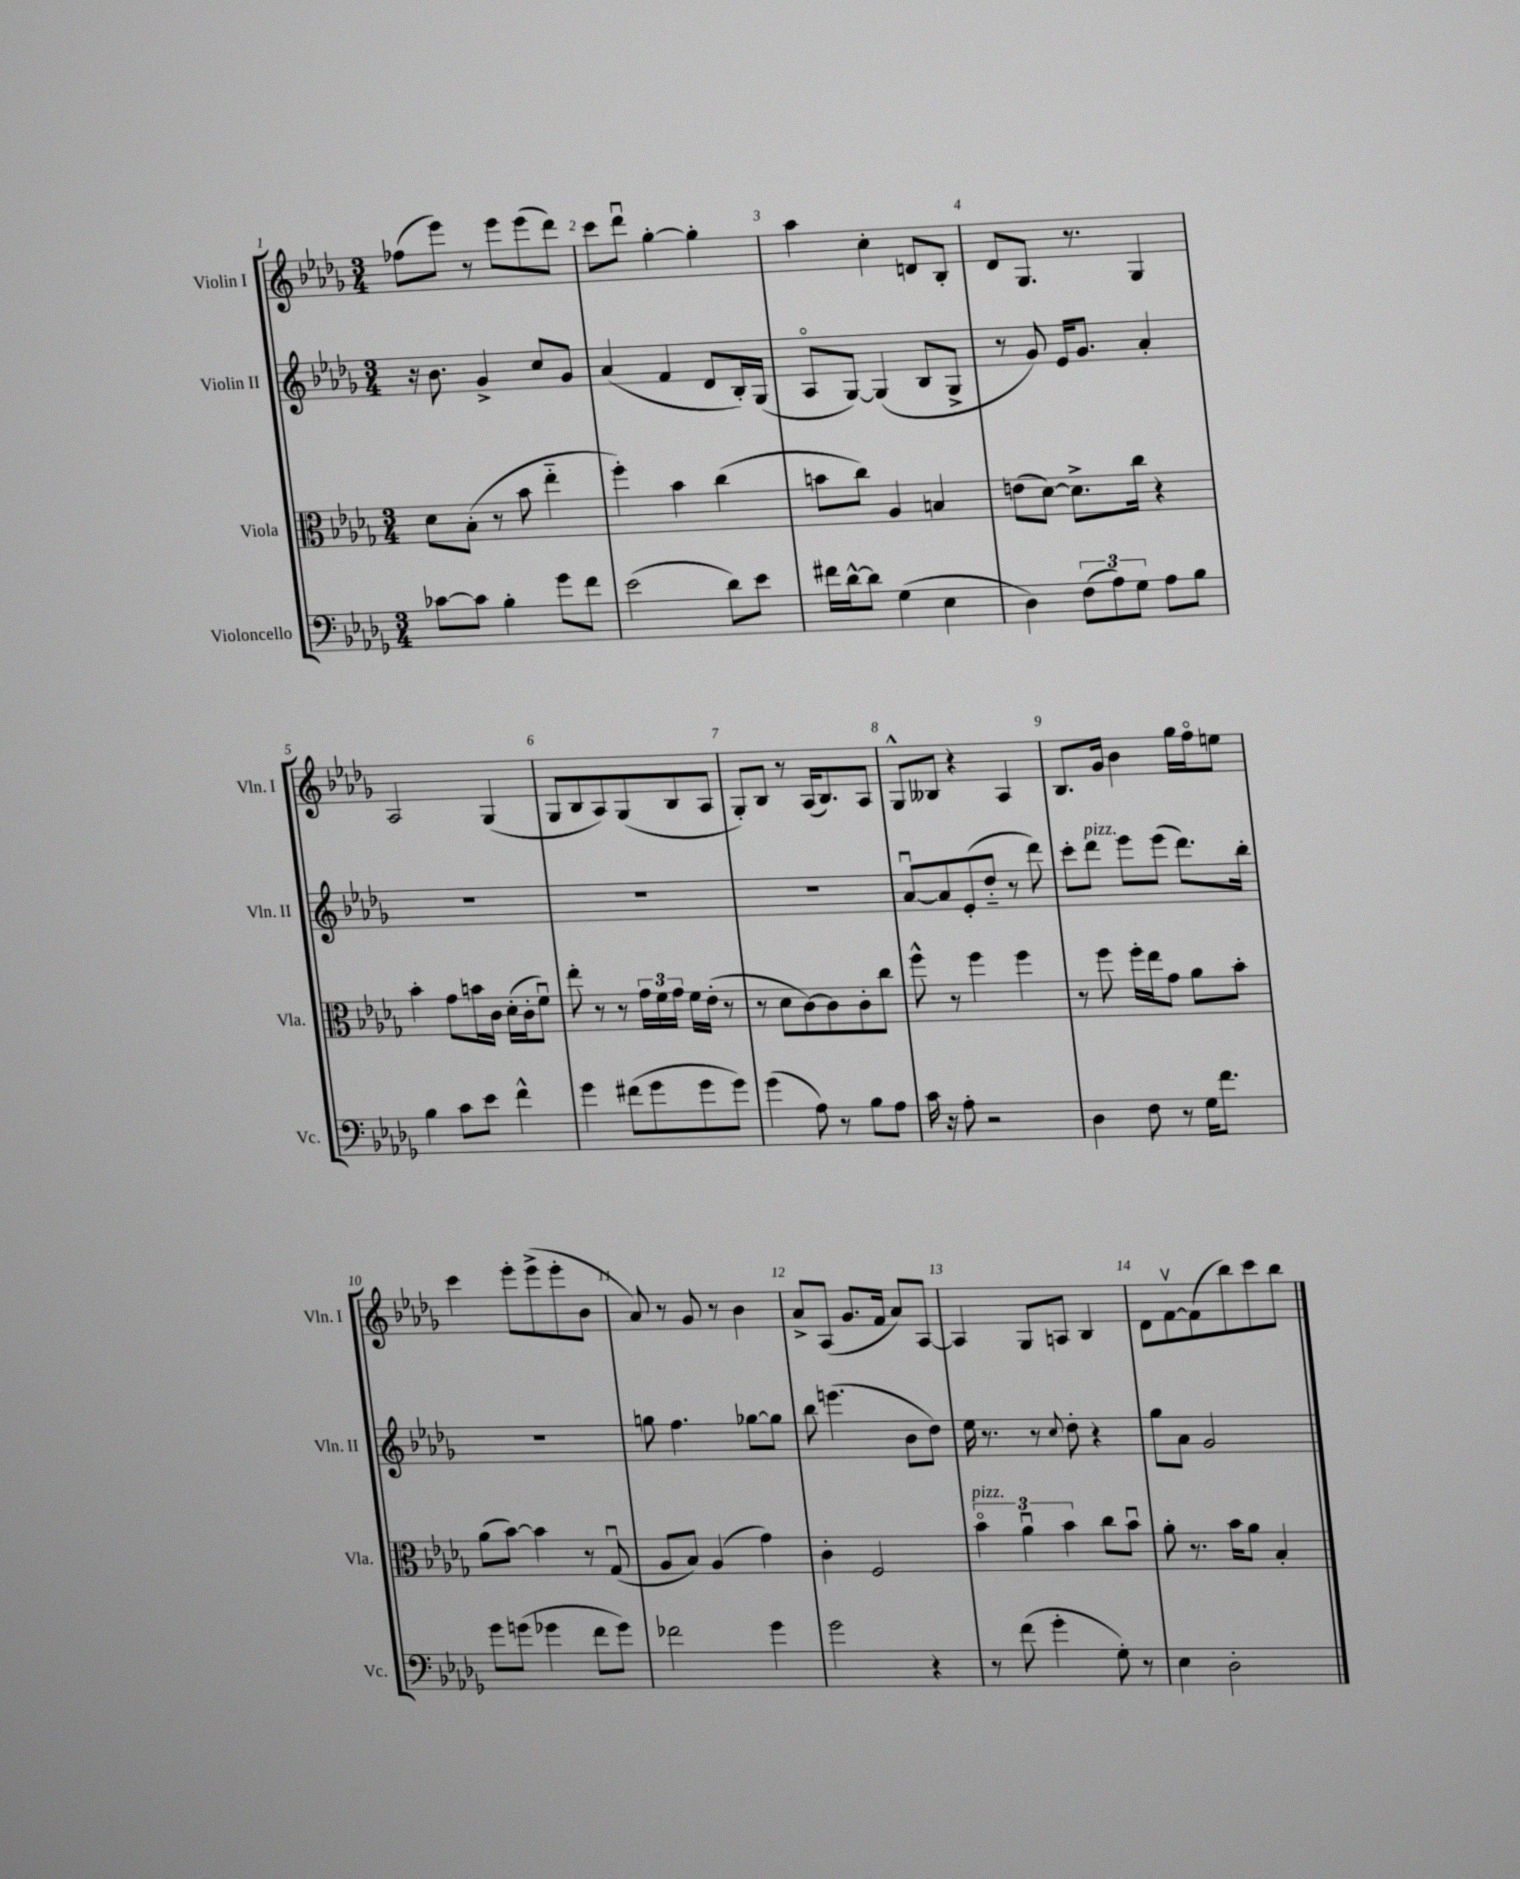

**kern	**kern	**kern	**kern
*staff4	*staff3	*staff2	*staff1
*clefF4	*clefC3	*clefG2	*clefG2
*k[b-e-a-d-g-]	*k[b-e-a-d-g-]	*k[b-e-a-d-g-]	*k[b-e-a-d-g-]
*M3/4	*M3/4	*M3/4	*M3/4
[8c-\L	8d-\L	16r	(8ff-\L
.	.	8.b-\	.
8c-\]J	(8B-'\J	.	8eee-\J)
4B-'\	8r	4g-^/	8r
.	8b-\	.	8eee-\L
8g-\L	4ee-'~\	8cc/L	(8eee-\
8f\J	.	8g-/J	8ddd-\J)
=	=	=	=
(2e-\	4ff'\)	(4a-/	8ccc\L
.	.	.	8ddd-u\J
.	4b-\	4f/	[4gg-'\
8d-\L)	(4cc\	8d-/L	4gg-'\]
8e-\J	.	16B-'/L)	.
.	.	(16G-/JJ	.
=	=	=	=
16f#\LL	8b\L	8A-o/L	4aa-\
[16d-^^\J	.	.	.
8d-\]J	8cc\J)	[8G-/J)	.
(4G-\	4A-/	(4G-/]	4cc'\
4E-\	4B/	8B-/L	8d/L
.	.	8G-^/J	8B-'/J
=	=	=	=
4D-\)	(8e\L	8r	8d-/L
.	[8d-\J)	8g-/)	8.G-/J
(12F\L	8.d-^\]L	16e-/LK	.
.	.	8.g-/J	8.r
12A-\)	.	.	.
12G-\J	.	.	.
.	16cc\Jk	.	.
8A-\L	4r	4a-'/	4G-/
8B-\J	.	.	.
=	=	=	=
4B-\	4b-'\	2.r	2A-/
8c\L	8g-\L	.	.
8e-\J	16b\L	.	.
.	16c\JJ	.	.
4f^^\	(16d-'\LL	.	(4G-/
.	16c'\J	.	.
.	8fu\J)	.	.
=	=	=	=
4g-\	8ee-'\	2.r	8G-/L
.	8r	.	8B-/
(8f#\L	8r	.	8A-/)
8g-\	24g-\LL	.	(8G-/
.	24f\	.	.
.	24g-\JJ	.	.
8g-\	16f\LL	.	8B-/
.	(16e-'\JJ	.	.
8g-\J)	8r	.	8A-/J
=	=	=	=
(4g-\	8r	2.r	8G-'/L)
.	8d-\L	.	8B-/J
8A-\)	[8c\)	.	8r
8r	8c\]	.	(16A-/LK
.	.	.	8.B-/)
8B-\L	8c'\	.	.
8A-\J	8cc\J	.	8A-/J
=	=	=	=
16c\	8ff^^\	[8a-u/L	8G-^^/L
16r	.	.	.
8A-'\	8r	8a-/]	8B--/J
2r	4ff\	(8e-'/	4r
.	.	8dd-'~/J	.
.	4ff\	8r	4A-/
.	.	8ddd-\)	.
=	=	=	=
4D-\	8r	8ccc'\L	8.B-/L
.	8ff\	8ddd-\J	.
.	.	.	16g-/Jk
8F\	16ff'\LL	8eee-\L	4b-\
.	16ee-\J	.	.
8r	8g-\J	(8eee-\J	.
16G-\LK	8a-\L	8.ddd-\L)	16gg-\LL
8.f\J	.	.	16ffo\J
.	8b-'\J	.	8ee\J
.	.	16bb-'\Jk	.
=	=	=	=
8g-\L	(8a-\L	2.r	4ccc\
(8g\J	[8b-\J)	.	.
4g-\	4b-\]	.	8eee-'\L
.	.	.	(8eee-^\
8f\L	8r	.	8eee-'\
8g-\J)	(8G-u/	.	8b-\J
=	=	=	=
2f-\	8A-/L	8gg\	8a-/)
.	8B-/J)	4.ff\	8r
.	(4A-/	.	8g-/
.	.	.	8r
4g-\	4g-\)	[8gg-\L	4b-\
.	.	8gg-\]J	.
=	=	=	=
2g-\	4c'\	8bb-\	8a-^/L
.	.	(4.eee\	(8A-/J
.	2F/	.	8.g-/L
.	.	.	16f/Jk
4r	.	8b-\L	8a-/L)
.	.	8dd-\J)	[8A-/J
=	=	=	=
8r	6b-o\	16ee-\	4A-/]
.	.	8.r	.
(8f\	.	.	.
.	6a-u\	.	.
4g-'\	.	8r	8G-/L
.	6b-\	.	.
.	.	8qqcc/	.
.	.	8dd-'\	8A/J
8G-'\)	8cc\L	4r	4B-/
8r	8b-u\J	.	.
=	=	=	=
4E-\	8a-'\	8gg-\L	8d-\L
.	8.r	8a-\J	[8fv\
2D-'\	.	2g-/	(8f\]
.	16b-\LK	.	.
.	8a-\J	.	8bb-\)
.	4B-'/	.	8ccc\
.	.	.	8bb-\J
==	==	==	==
*-	*-	*-	*-
